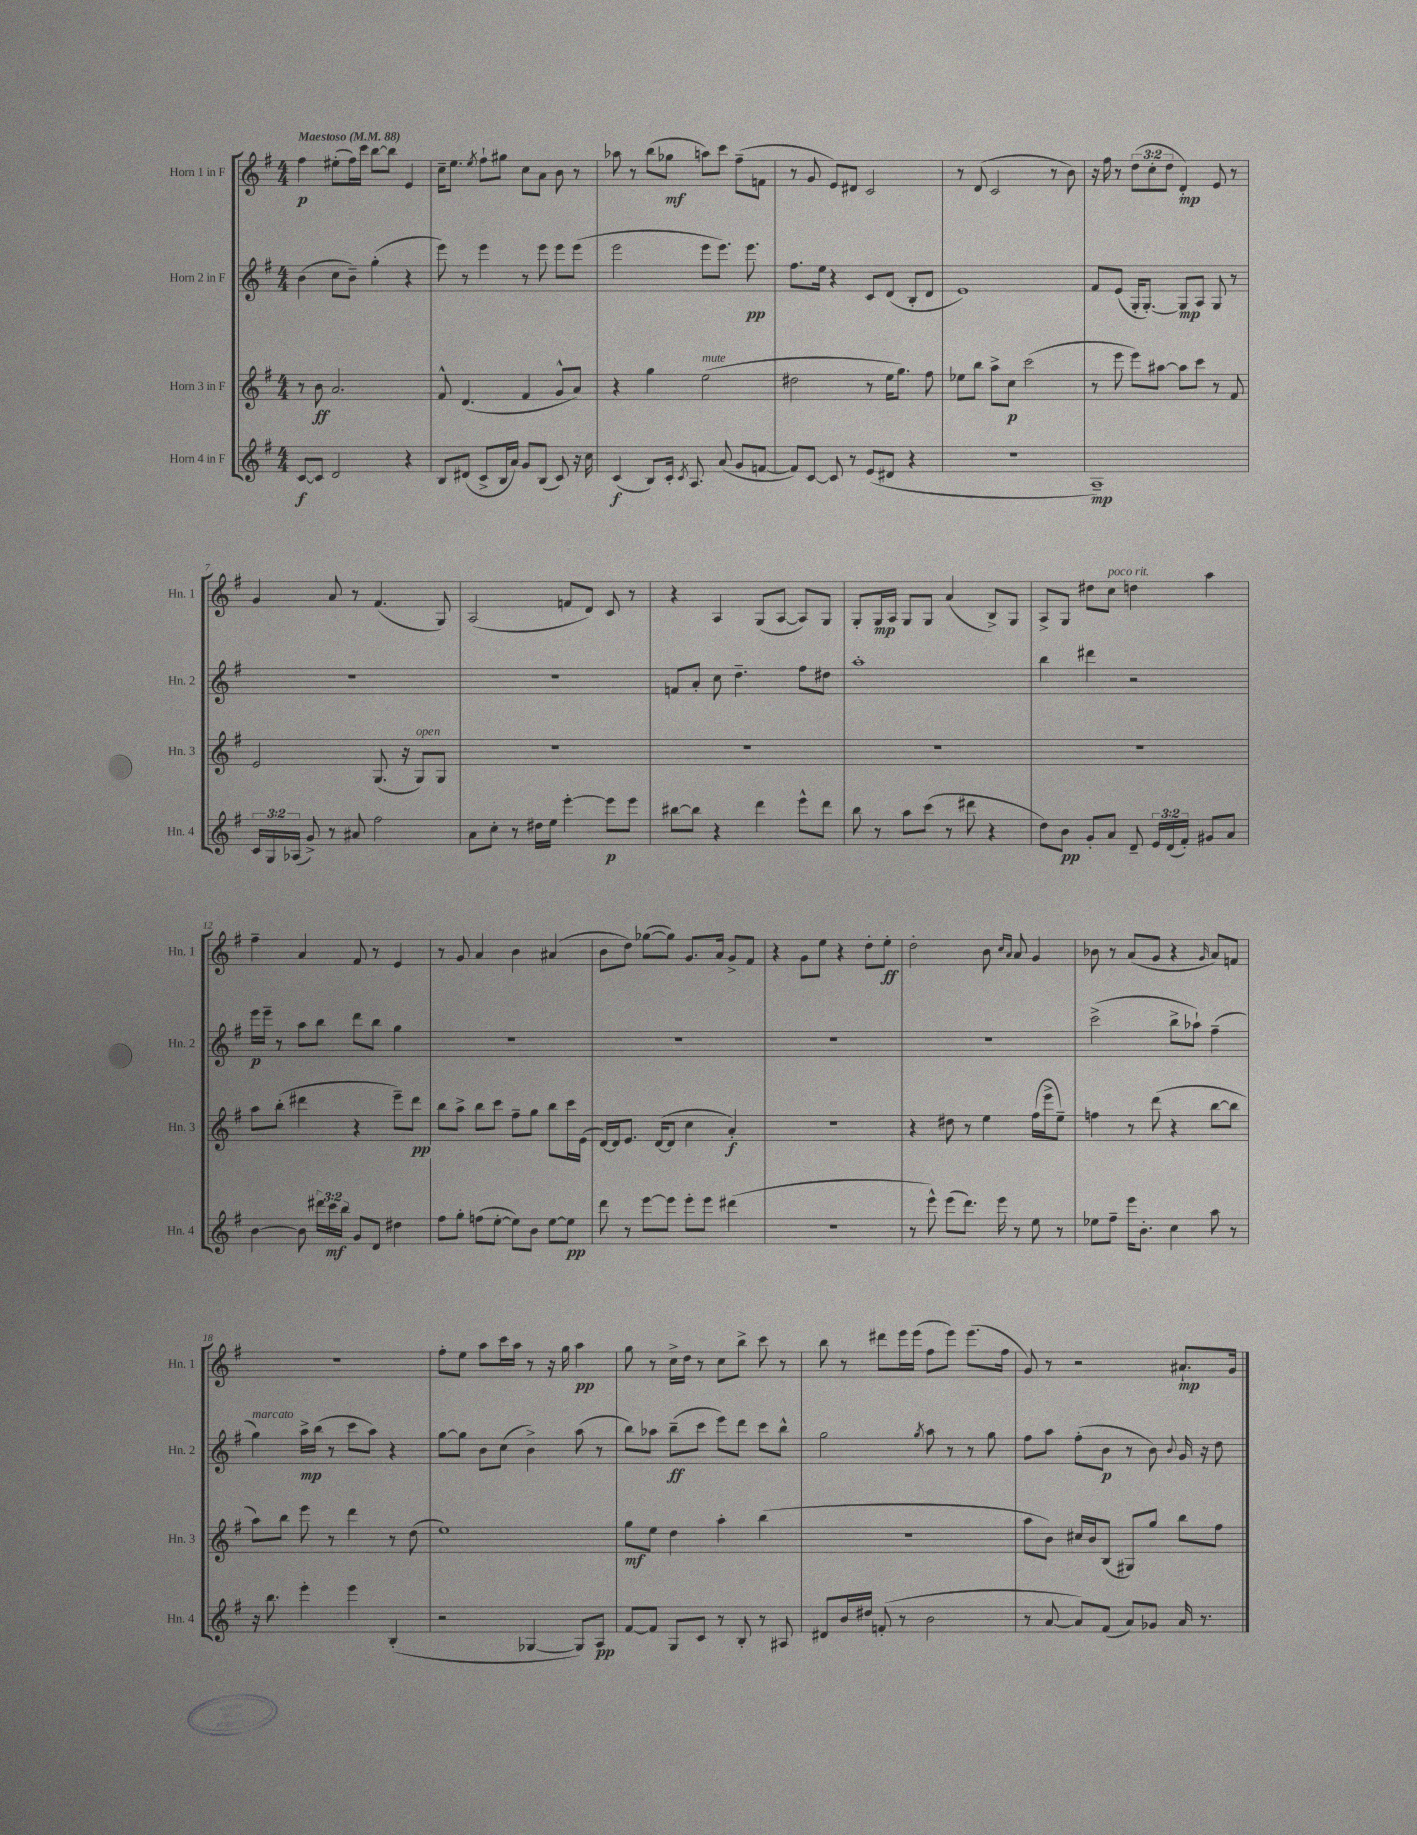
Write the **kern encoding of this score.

**kern	**kern	**kern	**kern
*staff4	*staff3	*staff2	*staff1
*clefG2	*clefG2	*clefG2	*clefG2
*k[f#]	*k[f#]	*k[f#]	*k[f#]
*M4/4	*M4/4	*M4/4	*M4/4
*MM88	*MM88	*MM88	*MM88
[8c/L	8r	(4b\	4ff#\
8c/]J	8b\	.	.
2d/	2.a/	8cc\L	(8ee#'\L
.	.	8b~\J)	16ff#\L)
.	.	.	16ccc\JJ
.	.	(4gg'\	[8bb\L
.	.	.	8bb\]J
4r	.	4r	4e/
=	=	=	=
8B/L	8f#^^/	8eee\)	16cc~\LK
.	.	.	8.ee\J
(8d#/J	(4.d/	8r	.
.	.	.	8qee/
8c^/L	.	4eee\	8ff#`\L
16B/L	.	.	8gg#\J
16a/JJ)	.	.	.
8g/L	4f#/	8r	8cc\L
(8B/J	.	8eee\	8a\J
8c/)	8g^^/L	8eee\L	8b\
16r	8a/J)	(8eee\J	8r
16cc\	.	.	.
=	=	=	=
(4c/	4r	2eee\	8aa-\
.	.	.	8r
8B/L)	4gg\	.	(8bb\L
16c'/Jk	.	.	8gg-\J
8qc/	.	.	.
8.A/	.	.	.
.	(2ee\	8eee\L	8aa\L)
(8a/	.	8.eee\J)	8ccc\J
8g/L	.	.	(8ff#~\L
.	.	8.eee\	.
[8f/J	.	.	8f\J
=	=	=	=
8f/]L)	2dd#\	8.ff#\L	8r
[8c/J	.	.	8g/
.	.	16ee\Jk	.
8c/]	.	4r	8e/L)
8r	.	.	8d#/J
(8e/L	8r	8c/L	2c/
8d#/J	16ee\LK	(8d/J	.
.	8.gg\J)	.	.
4r	.	8B'/L	.
.	8ff#\	8d/J	.
=	=	=	=
1r	8ee-\L	1e)	8r
.	8bb\J	.	(8d/
.	8aa^\L	.	2c/
.	8cc\J	.	.
.	(2ccc\	.	.
.	.	.	8r
.	.	.	8b\)
=	=	=	=
1A~)	8r	8f#/L	16r
.	.	.	16ff#\
.	8eee\	(8e/J	8r
.	8eee\L)	16G'/LK	(12dd\L
.	.	[8.G'/J)	.
.	.	.	12cc'\
.	[8aa#\J	.	.
.	.	.	12dd\J
.	8aa#\]L	8G/]L	4d'/)
.	8ccc\J	8A/J	.
.	8r	8G/	8e/
.	8f#/	8r	8r
=	=	=	=
24c/LL	2e/	1r	4g/
24G/	.	.	.
(24A-/JJ	.	.	.
8g^/)	.	.	.
8r	.	.	8a/
8a#/	.	.	8r
2ff#\	(8.G/	.	(4.f#/
.	16r	.	.
.	8G/L)	.	.
.	8G/J	.	8G/)
=	=	=	=
8a\L	1r	1r	(2A/
8cc'\J	.	.	.
8r	.	.	.
16dd#\LL	.	.	.
16ee\JJ	.	.	.
[4eee'\	.	.	8f/L
.	.	.	8d/J)
8eee\]L	.	.	8c/
8eee\J	.	.	8r
=	=	=	=
[8bb#\L	1r	8f/L	4r
8bb#\]J	.	8a'/J	.
4r	.	8cc\	4A/
.	.	4.dd~\	.
4ddd\	.	.	(8G/L
.	.	.	[8A/J
8eee^^\L	.	8ff#\L	8A/]L)
8ddd\J	.	8dd#\J	8G/J
=	=	=	=
8bb\	1r	1aa'	8G'/L
8r	.	.	16G/L
.	.	.	16A/JJ
8aa\L	.	.	8G/L
(8ccc\J	.	.	8G/J
8r	.	.	(4a/
8ddd#\	.	.	.
4r	.	.	8B^/L)
.	.	.	8G/J
=	=	=	=
8dd\L)	1r	4bb\	8A^/L
8b\J	.	.	8G/J
8g'/L	.	4ddd#\	8dd#\L
8a/J	.	.	8cc\J
8d~/	.	2r	4dd\
24e/LL	.	.	.
(24d/	.	.	.
24f#'/JJ)	.	.	.
8g#/L	.	.	4aa\
8a/J	.	.	.
=	=	=	=
[4b\	8aa\L	16eee\LL	4ff#~\
.	.	16eee~\JJ	.
.	(8bb'\J	8r	.
8b\]	4ddd#\	8aa\L	4a/
24ddd#\LL	.	8bb\J	.
24ccc\	.	.	.
24bb\JJ	.	.	.
8g/L	4r	8ddd\L	8f#/
8d/J	.	8bb\J	8r
4dd#\	8eee~\L)	4gg\	4e/
.	8ddd#\J	.	.
=	=	=	=
8ff#\L	8bb\L	1r	8r
8gg'\J	8aa^\J	.	8g/
(8ff\L	8bb\L	.	4a/
[8ee'\J	8ccc\J	.	.
8ee\]L)	8ff#~\L	.	4b\
8b\J	8gg\J	.	.
[8ee\L	8bb\L	.	(4a#/
8ee\]J	16ccc\L	.	.
.	(16e\JJ	.	.
=	=	=	=
8ddd\	[16d/LL)	1r	8b\L
.	16d/]J	.	.
8r	8.e/J	.	8dd\J)
[8eee\L	.	.	([8gg-\L
.	([16d/LK	.	.
8eee\]J	8d/]J	.	8gg-\]J)
8eee'\L	4cc\	.	8.g/L
8eee\J	.	.	.
.	.	.	16a/Jk
(4ddd#\	4a'/)	.	8g^/L
.	.	.	8f#/J
=	=	=	=
1r	1r	1r	4r
.	.	.	8g\L
.	.	.	8ee\J
.	.	.	4r
.	.	.	8dd'\L
.	.	.	8ee'\J
=	=	=	=
8r	4r	1r	2dd'\
8eee^^\)	.	.	.
(8eee\L	8dd#\	.	.
8.ddd\J)	8r	.	.
.	4ee\	.	8b\
16eee\	.	.	.
.	.	.	16qqcc/LL
.	.	.	16qqa/JJ
8r	.	.	8a/
8ee\	(16ff#\LL	.	4g/
.	16eee^\J	.	.
8r	8ee~\J)	.	.
=	=	=	=
8ee-\L	4ff\	(2ccc^\	8b-\
8ff#~\J	.	.	8r
16eee\LK	8r	.	(8a/L
8.b'\J	.	.	.
.	(8ddd\	.	8g/J
4cc\	4r	8bb^\L	4r
.	.	8aa-`\J)	.
.	.	.	16qqg/
8aa\	[8bb\L	(4ff#~\	8a/L)
8r	8bb\]J	.	8f/J
=	=	=	=
16r	8aa\L)	4gg\)	1r
8.bb\	.	.	.
.	8bb\J	.	.
4eee'\	8eee\	16aa^\LL	.
.	.	(16bb\JJ	.
.	8r	8r	.
4eee\	4ddd\	8ccc\L	.
.	.	8aa\J)	.
(4B'/	8r	4r	.
.	(8dd\	.	.
=	=	=	=
2r	1ee)	[8gg\L	8ff#'\L
.	.	8gg\]J	8ee\J
.	.	8b\L	8aa\L
.	.	(8cc\J	16ccc\L
.	.	.	16aa\JJ
[4G-/	.	4b^\)	8r
.	.	.	16r
.	.	.	16gg\
8G-/]L)	.	(8aa\	4aa\
8A/J	.	8r	.
=	=	=	=
[8f#/L	8gg\L	8bb\L)	8gg\
8f#/]J	8ee\J	8aa-\J	8r
8G/L	4dd\	(8bb~\L	16cc^\LL
.	.	.	16dd\JJ
8c/J	.	8ccc\J	8r
8r	4aa'\	8eee\L)	8cc\L
8B'/	.	8ddd\J	8bb^\J
8r	(4bb\	8ccc\L	8ccc\
8A#/	.	8bb^^\J	8r
=	=	=	=
8d#/L	1r	2gg\	8bb\
16b/L	.	.	8r
16dd#/JJ	.	.	.
(8f'/	.	.	8ddd#\L
8r	.	.	16eee\L
.	.	.	(16eee\JJ
.	.	8qgg/	.
2b\	.	8aa\	8ff#\L
.	.	8r	8eee\J)
.	.	8r	(8.eee\L
.	.	8gg\	.
.	.	.	16ff#\Jk
=	=	=	=
8r	8aa\L	8ff#\L	8g/)
[8a/	8b\J)	8aa\J	8r
8a/]L)	16cc#/LL	(8ff#'\L	2r
.	16b/J	.	.
(8f#/J	(8B/J	8b\J	.
8a/L)	8G#/L)	8r	.
8g-/J	8gg/J	8b\)	.
.	.	8qqb/	.
16a/	8bb\L	16g/	8.a#`/L
8.r	.	16r	.
.	8ff#\J	8dd\	.
.	.	.	16g/Jk
==	==	==	==
*-	*-	*-	*-
